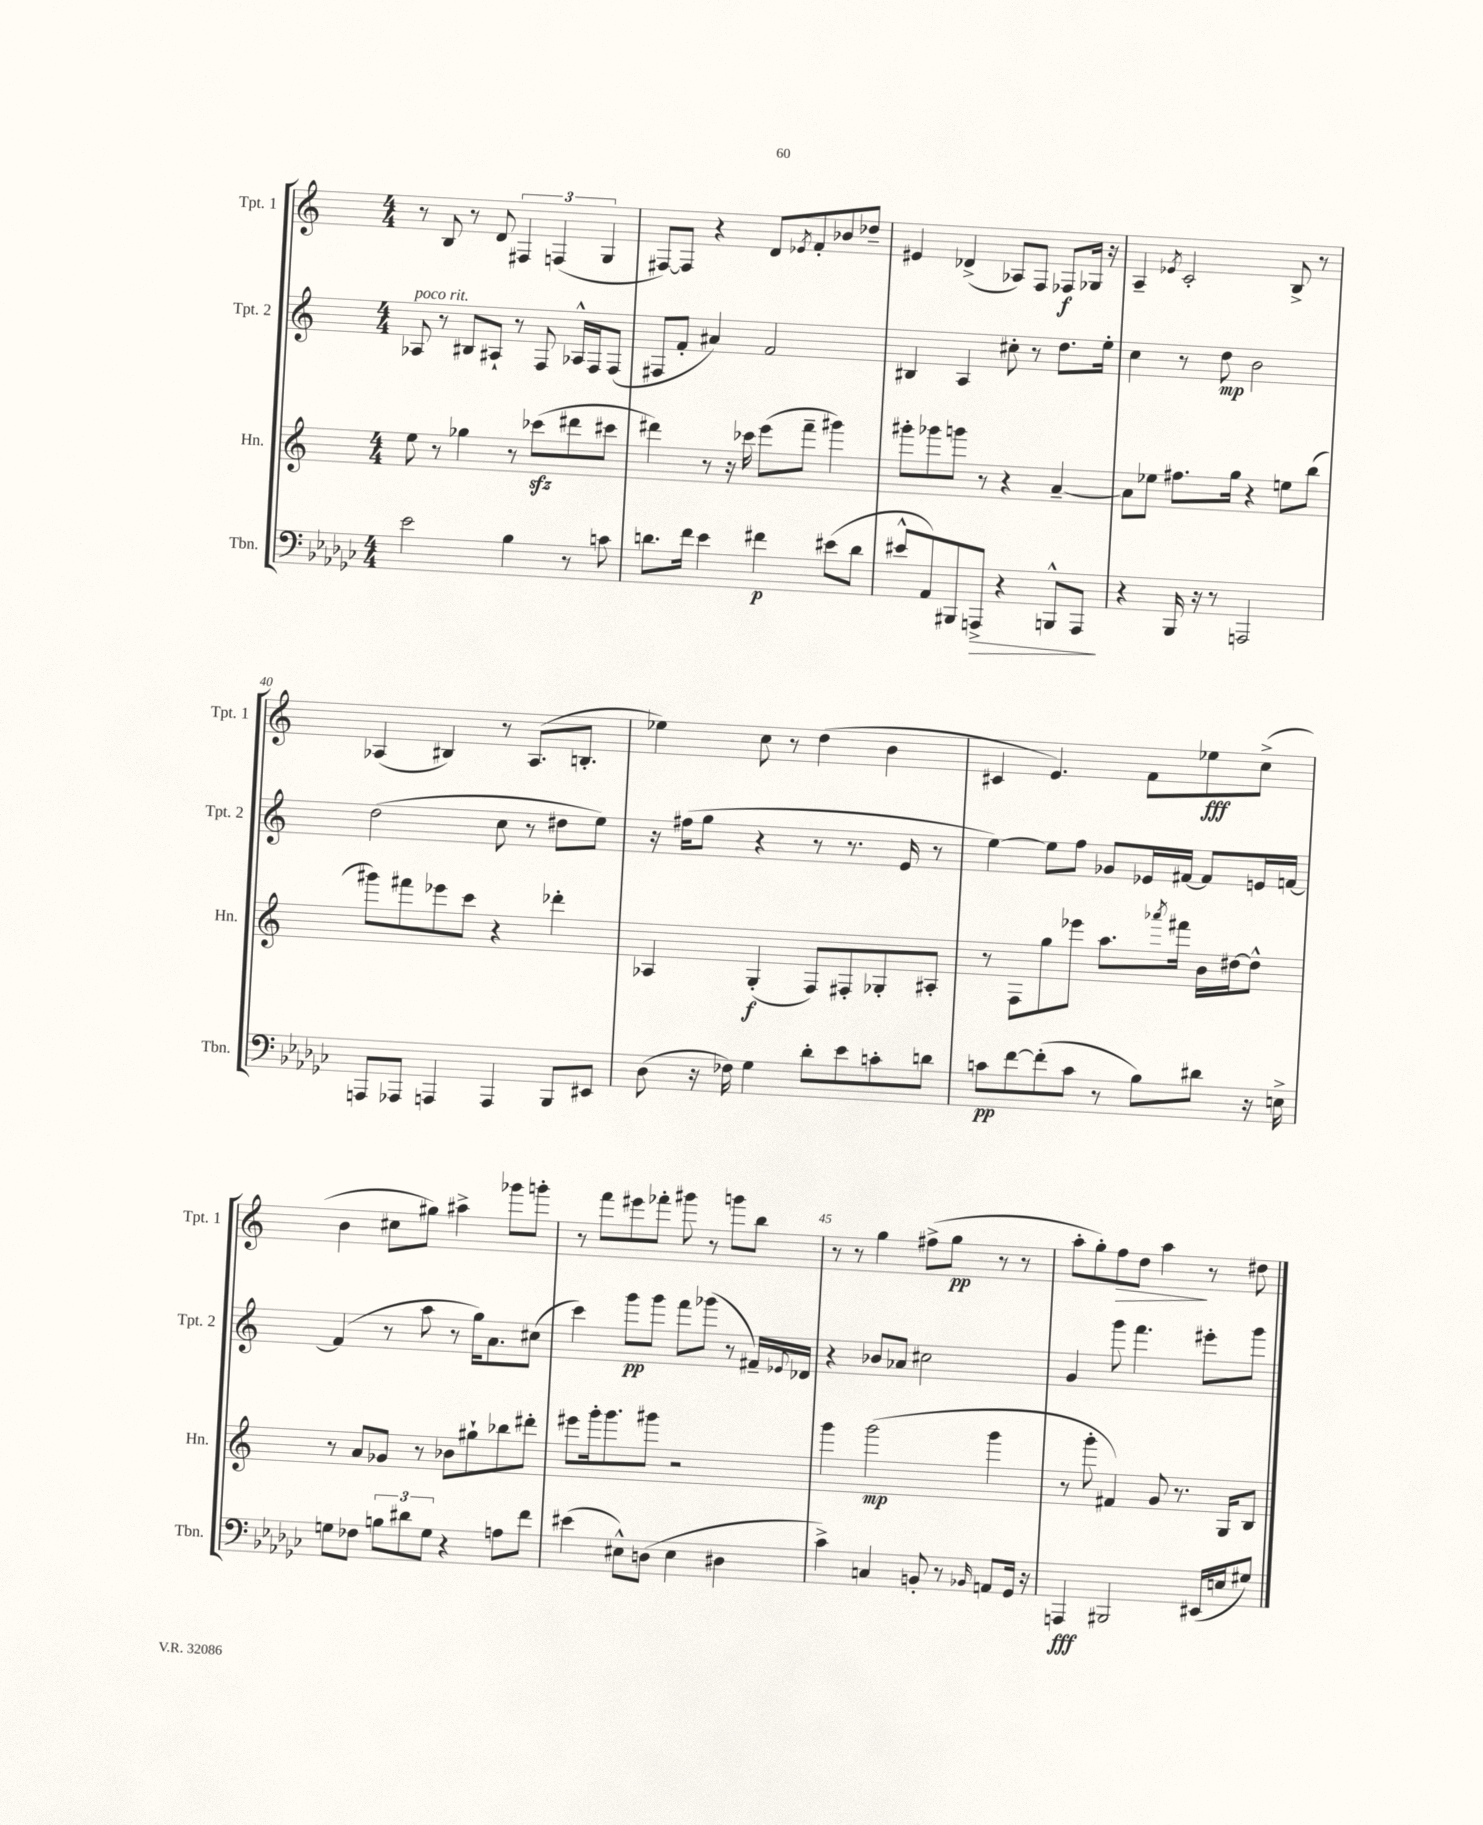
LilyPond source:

<<
\new StaffGroup <<
\new Staff = "s0" \with { instrumentName = "Tpt. 1" shortInstrumentName = "Tpt. 1" } {
    \clef treble \key c \major \numericTimeSignature \time 4/4
    r8 b8 r8 d'8 \tuplet 3/2 { fis4 f4( g4 } |
    fis8~) fis8 r4 d'8 \acciaccatura { ees'8 } f'8-. bes'8 des''8-- |
    eis'4 des'4->( aes8) f8 fes8\f ges16 r16 |
    a4-- \acciaccatura { ees'8 } c'2-. b8-> r8 |
    aes4( bis4) r8 aes8.( b8.-. |
    ees''4) c''8 r8 d''4( b'4 |
    cis'4 e'4.) f'8 ees''8\fff c''8->( |
    b'4 cis''8 gis''8) ais''4-> ges'''8 g'''8-. |
    r8 f'''8 eis'''8 fes'''8-. gis'''8 r8 g'''8 b''8 |
    r8 r8 g''4 fis''8->( g''8\pp r8 r8 |
    a''8-. g''8-.) f''8\> d''8 a''4\! r8 dis''8 \bar "|." |
}
\new Staff = "s1" \with { instrumentName = "Tpt. 2" shortInstrumentName = "Tpt. 2" } {
    \clef treble \key c \major \numericTimeSignature \time 4/4
    aes8^\markup { \italic "poco rit." } r8 bis8 ais8-! r8 f8 aes16-^ f16 f8( |
    fis8 f'8-. ais'4) f'2 |
    bis4 a4 cis''8-. r8 d''8. e''16-. |
    c''4 r8 d''8\mp b'2 |
    d''2( c''8 r8 dis''8 e''8) |
    r16 fis''16( g''8 r4 r8 r8. e'16 r8 |
    e''4~) e''8 f''8 ges'8 ees'16 fis'16~ fis'8 e'16 f'16~ |
    f'4( r8 a''8 r8 g''16) a'8. cis''8( |
    c'''4) g'''8\pp g'''8 f'''8 ges'''8( r8 fis'16--) \appoggiatura { ees'8 } des'16 |
    r4 bes'8 aes'8 cis''2 |
    g'4 g'''8 f'''4. eis'''8-. g'''8 \bar "|." |
}
\new Staff = "s2" \with { instrumentName = "Hn." shortInstrumentName = "Hn." } {
    \clef treble \key c \major \numericTimeSignature \time 4/4
    e''8 r8 ges''4 r8 ces'''8\sfz( dis'''8 cis'''8 |
    dis'''4) r8 r16 ces'''16 e'''8( f'''8-- gis'''4) |
    gis'''8-. ges'''8 g'''8 r8 r4 a'4~-- |
    a'8 ees''8 fis''8. g''16 r4 e''8 b''8( |
    gis'''8) fis'''8 ees'''8 c'''8 r4 des'''4-. |
    aes4 g4-.\f( f8) fis8-. ges8-. ais8-. |
    r8 f8 g''8 ees'''8 a''8. \acciaccatura { aes'''8 } fis'''16 b'16 dis''16~ dis''8-^ |
    r8 a'8 ges'8 r8 bes'8 gis''8-! bes''8 dis'''8-. |
    eis'''8 g'''16-. g'''8. gis'''8 r2 |
    g'''4 g'''2\mp( g'''4 |
    r8 g'''8-. fis'4) g'8 r8. g16 b8 \bar "|." |
}
\new Staff = "s3" \with { instrumentName = "Tbn." shortInstrumentName = "Tbn." } {
    \clef bass \key ges \major \numericTimeSignature \time 4/4
    ees'2 bes4 r8 c'8 |
    d'8. f'16 ees'4 fis'4\p eis'8( d'8 |
    eis'8-^ aes,8) bis,,8 a,,8->\> r4 b,,8-^ a,,8\! |
    r4 bes,,16 r16 r8 a,,2 |
    a,,8 aes,,8 a,,4 a,,4 bes,,8 eis,8 |
    des8( r16 fes16) ges4 des'8-. ees'8 c'8-. d'8 |
    c'8\pp f'8~ f'8-.( c'8 r8 bes8) dis'8 r16 e16-> |
    g8 fes8 \tuplet 3/2 { b8 dis'8 g8 } r4 a8 f'8 |
    eis'4( eis8-^) d8( eis4 dis4 |
    ces'4->) c4 b,8-. r8 \grace { bes,16 } a,8 ges,16 r16 |
    a,,4\fff bis,,2 eis,16( e16 gis8) \bar "|." |
}
>>
>>
\layout { \context { \Score currentBarNumber = #36 \override BarNumber.break-visibility = ##(#f #t #t) barNumberVisibility = #(every-nth-bar-number-visible 5) } }
